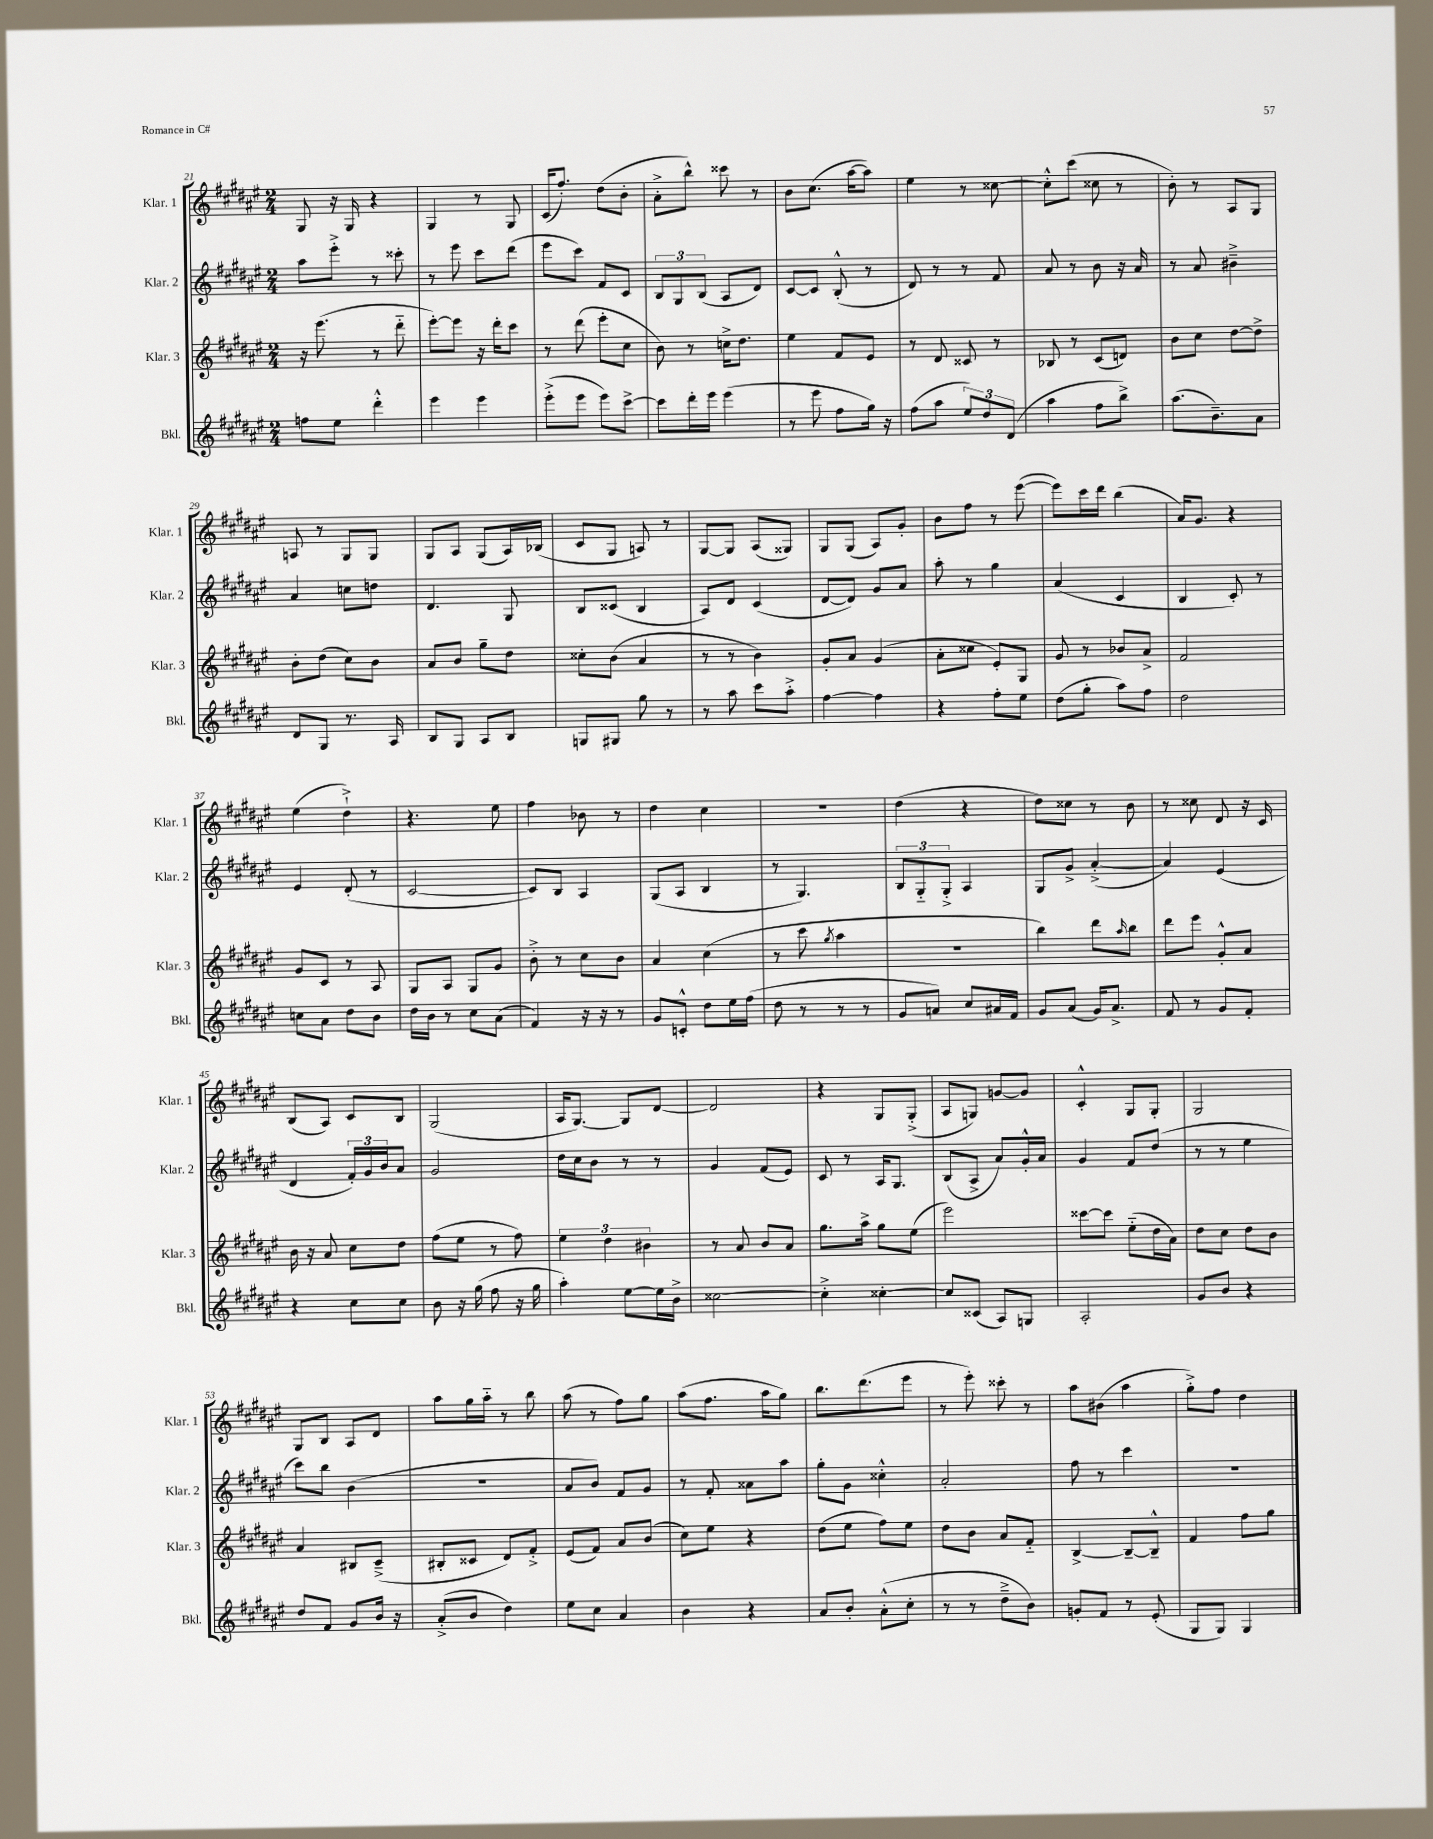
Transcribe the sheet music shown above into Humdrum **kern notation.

**kern	**kern	**kern	**kern
*part4	*part3	*part2	*part1
*staff4	*staff3	*staff2	*staff1
*I"Bkl.	*I"Klar. 3	*I"Klar. 2	*I"Klar. 1
*I'Bkl.	*I'Klar. 3	*I'Klar. 2	*I'Klar. 1
*clefG2	*clefG2	*clefG2	*clefG2
*k[f#c#g#d#a#e#]	*k[f#c#g#d#a#e#]	*k[f#c#g#d#a#e#]	*k[f#c#g#d#a#e#]
*M2/4	*M2/4	*M2/4	*M2/4
=21	=21	=21	=21
8ffn\L	16r	8aa#\L	8G#/
.	(8.eee#\	.	.
8ee#\J	.	8eee#'^\J	16r
.	.	.	16G#/
4ddd#'^^\	8r	8r	4r
.	8ddd#\	8ccc##X'\	.
=22	=22	=22	=22
4eee#\	[8eee#'\L)	8r	4G#/
.	8eee#\J]	8eee#\	.
4eee#\	16r	8ccc#\L	8r
.	16ddd#'\KL	.	.
.	8ccc#\J	(8ddd#\J	8G#/
=23	=23	=23	=23
(8eee#'^\L	8r	8eee#\L	(16c#/KL
.	.	.	8.ff#'/J)
8eee#\J	(8ddd#\	8ccc#\J)	.
8eee#\L)	8eee#'\L	8f#/L	(8dd#\L
[8ccc#^\J	8cc#\J	8c#/J	8b'\J
=24	=24	=24	=24
8ccc#\L]	8b\)	12B/L	8a#'^\L
.	.	12G#/	.
16ddd#'\L	8r	.	8bb^^\J)
.	.	(12B/J	.
16eee#\JJ	.	.	.
(4eee#\	16ccn^\KL	8A#/L	8ccc##X\
.	8.dd#\J	.	.
.	.	8d#/J)	8r
=25	=25	=25	=25
8r	4ee#\	[8c#/L	8b\L
8eee#\	.	8c#/J]	(8.cc#\J
8ff#\L	8f#/L	(8B'^^/	.
.	.	.	[16aa#\KL
16gg#\Jk)	8e#/J	8r	8aa#\J])
16r	.	.	.
=26	=26	=26	=26
(8ff#\L	8r	8d#/)	4ee#\
8aa#\J	8d#/	8r	.
12ee#/L)	8c##X/	8r	8r
12dd#/	.	.	.
.	8r	8f#/	[8cc##X\
(12d#/J	.	.	.
=27	=27	=27	=27
4aa#\	8B-X/	8a#/	8cc##'^^\L]
.	8r	8r	(8ccc#\J
8ff#\L	(8c#/L	8b\	8cc##X\
8bb^\J)	8dn/J)	16r	8r
.	.	16a#/	.
=28	=28	=28	=28
(8.aa#\L	8b\L	8r	8b'\)
.	8cc#\J	8a#/	8r
8.b~\)	.	.	.
.	[8dd#\L	4b#X~^\	8A#/L
8a#\J	8dd#^\J]	.	8G#/J
!!LO:LB:g=z
=29	=29	=29	=29
8d#/L	8b'\L	4a#/	8An/
8G#/J	(8dd#\J	.	8r
8.r	8cc#\L)	8ccn\L	8G#/L
.	8b\J	8ddn\J	8G#/J
16A#/	.	.	.
=30	=30	=30	=30
8B/L	8a#/L	4.d#/	8G#/L
8G#/J	8b/J	.	8A#/J
8A#/L	8gg#~\L	.	(8G#/L
8B/J	8dd#\J	8G#/	16A#/L)
.	.	.	(16B-X/JJ
=31	=31	=31	=31
8Gn/L	8cc##X'\L	8B/L	8c#/L
8G#X/J	(8b\J	(8c##X/J	8G#/J
8gg#\	4a#/	4B/	8An/)
8r	.	.	8r
=32	=32	=32	=32
8r	8r	8A#/L)	[8G#/L
8aa#\	8r	8d#/J	8G#/J]
8ccc#\L	4b\)	(4c#/	(8A#/L
8aa#'^\J	.	.	8G##X/J)
=33	=33	=33	=33
[4ff#\	8g#'/L	[8d#/L	8G#/L
.	8a#/J	8d#/J])	(8G#/J
4ff#\]	(4g#/	8g#/L	8A#/L)
.	.	8a#/J	8g#'/J
=34	=34	=34	=34
4r	8a#'\L	8aa#'\	8b\L
.	8cc##X\J	8r	8ff#\J
8ff#'\L	8e#'/L)	4gg#\	8r
8ee#\J	8G#/J	.	([8eee#\
=35	=35	=35	=35
(8dd#\L	8g#/	(4a#/	8eee#\L])
8gg#'\J	8r	.	16ccc#\L
.	.	.	16ddd#\JJ
8aa#\L)	8b-X/L	4c#/	(4bb\
8ff#\J	8a#^/J	.	.
=36	=36	=36	=36
2dd#\	2f#/	4B/	16a#/KL)
.	.	.	8.g#/J
.	.	8c#'/)	4r
.	.	8r	.
!!LO:LB:g=z
=37	=37	=37	=37
8ccn\L	8g#/L	4e#/	(4ee#\
8a#\J	8c#/J	.	.
8dd#\L	8r	(8d#'/	4dd#`^\)
8b\J	8A#/	8r	.
=38	=38	=38	=38
16dd#\LL	8G#/L	[2c#/	4.r
16b\JJ	.	.	.
8r	8A#/J	.	.
8cc#\L	8G#/L	.	.
(8a#\J	8g#/J	.	8ee#\
=39	=39	=39	=39
4f#/)	8b'^\	8c#/L])	4ff#\
.	8r	8B/J	.
16r	8cc#\L	4A#/	8b-X\
16r	.	.	.
8r	8b\J	.	8r
=40	=40	=40	=40
8g#/L	4a#/	(8G#/L	4dd#\
8cn'^^/J	.	8A#/J	.
8dd#\L	(4cc#\	4B/	4cc#\
16ee#\L	.	.	.
(16ff#\JJ	.	.	.
=41	=41	=41	=41
8dd#\	8r	8r	2r
8r	8ccc#\	4.G#/)	.
.	8qgg#/	.	.
8r	4aa#\	.	.
8r	.	.	.
=42	=42	=42	=42
8g#/L	2r	12B/L	(4dd#\
.	.	12G#/	.
8an/J)	.	.	.
.	.	12G#'^/J	.
8cc#/L	.	4A#/	4r
16a#X/L	.	.	.
16f#/JJ	.	.	.
=43	=43	=43	=43
8g#/L	4bb\)	8G#/L	8dd#\L)
(8a#/J	.	8g#^/J	8cc##X\J
16g#/KL)	8ddd#\L	([4a#'^/	8r
8.a#^/J	.	.	.
.	16qqaa#/	.	.
.	8bb\J	.	8b\
=44	=44	=44	=44
8f#/	8ddd#\L	4a#/])	8r
8r	8eee#\J	.	8cc##X\
8g#/L	8g#'^^/L	(4e#/	8d#/
8f#'/J	8a#/J	.	16r
.	.	.	16c#/
!!LO:LB:g=z
=45	=45	=45	=45
4r	16b\	4d#/	(8B/L
.	16r	.	.
.	8a#/	.	8A#/J)
8cc#\L	8cc#\L	24f#'/LL)	8c#/L
.	.	24g#/	.
.	.	24b/J	.
8cc#\J	8dd#\J	8a#/J	8B/J
=46	=46	=46	=46
8b\	(8ff#\L	2g#/	(2G#/
16r	8ee#\J	.	.
(16gg#\	.	.	.
8ff#\	8r	.	.
16r	8ff#\)	.	.
16gg#\	.	.	.
=47	=47	=47	=47
4aa#'\)	6ee#\	16dd#\LL	16A#/KL
.	.	16cc#\J	[8.G#/J)
.	.	8b\J	.
.	6dd#\	.	.
[8ee#\L	.	8r	8G#/L]
.	6b#X\	.	.
16ee#\L]	.	8r	[8d#/J
16b^\JJ	.	.	.
=48	=48	=48	=48
[2cc##X\	8r	4g#/	2d#/]
.	8a#/	.	.
.	8b/L	(8f#/L	.
.	8a#/J	8e#/J)	.
=49	=49	=49	=49
4cc##'^\]	8.gg#\L	8c#/	4r
.	.	8r	.
.	16aa#^\Jk	.	.
[4cc##X'\	8gg#\L	16A#/KL	8G#/L
.	.	8.G#/J	.
.	(8ee#\J	.	(8G#'^/J
=50	=50	=50	=50
8cc##/L]	2eee#\)	(8B/L	8A#/L
(8c##X/J	.	8A#^/J	8Gn/J)
8A#/L)	.	8a#/L)	[8gn/L
8Gn/J	.	16g#'^^/L	8g/J]
.	.	16a#/JJ	.
=51	=51	=51	=51
2A#'/	[8ccc##X\L	4g#/	4c#'^^/
.	8ccc##\J]	.	.
.	(8ee#\L	8f#/L	8G#/L
.	16dd#\L	(8dd#/J	8G#'/J
.	16a#\JJ)	.	.
=52	=52	=52	=52
8g#/L	8dd#\L	8r	2G#/
8b/J	8cc#\J	8r	.
4r	8dd#\L	4ee#\	.
.	8b\J	.	.
!!LO:LB:g=z
=53	=53	=53	=53
8dd#/L	4a#/	8ccc#\L)	8G#/L
8f#/J	.	8bb\J	8B/J
8g#/L	8B#X/L	(4b\	8A#/L
16b/Jk	(8c#~^/J	.	8d#/J
16r	.	.	.
=54	=54	=54	=54
(8a#'^/L	8B#X'/L	2r	8aa#\L
8b/J	8c##X/J	.	16gg#\L
.	.	.	16aa#\JJ
4dd#\)	8d#/L)	.	8r
.	8f#'^/J	.	8bb\
=55	=55	=55	=55
8ee#\L	(8e#/L	8a#/L	(8aa#\
8cc#\J	8f#/J)	8b/J)	8r
4a#/	8a#/L	8f#/L	8ff#\L)
.	(8b/J	8g#/J	8gg#\J
=56	=56	=56	=56
4b\	8cc#\L)	8r	(8aa#\L
.	8ee#\J	8f#'/	8.ff#\J
4r	4r	8a##X\L	.
.	.	.	16aa#\KL
.	.	8aa#\J	8gg#\J)
=57	=57	=57	=57
8a#/L	(8dd#\L	8gg#'\L	8.bb\L
8b'/J	8ee#\J	8g#\J	.
.	.	.	(8.ddd#\
(8a#'^^\L	8ff#\L)	4cc##X'^^\	.
8cc#'\J	8ee#\J	.	8eee#\J
=58	=58	=58	=58
8r	8dd#\L	2a#'/	8r
8r	8b\J	.	8eee#'\)
8dd#~^\L	8a#/L	.	8ccc##X'\
8b\J)	8f#/J	.	8r
=59	=59	=59	=59
8gn'/L	[4B^/	8ff#\	8aa#\L
8f#/J	.	8r	(8b#X\J
8r	8B~/L_	4ccc#\	4aa#\
(8e#'/	8B~^^/J]	.	.
=60	=60	=60	=60
8G#/L	4f#/	2r	8gg#'^\L)
8G#/J)	.	.	8ff#\J
4G#/	8ff#\L	.	4dd#\
.	8gg#\J	.	.
==	==	==	==
*-	*-	*-	*-
